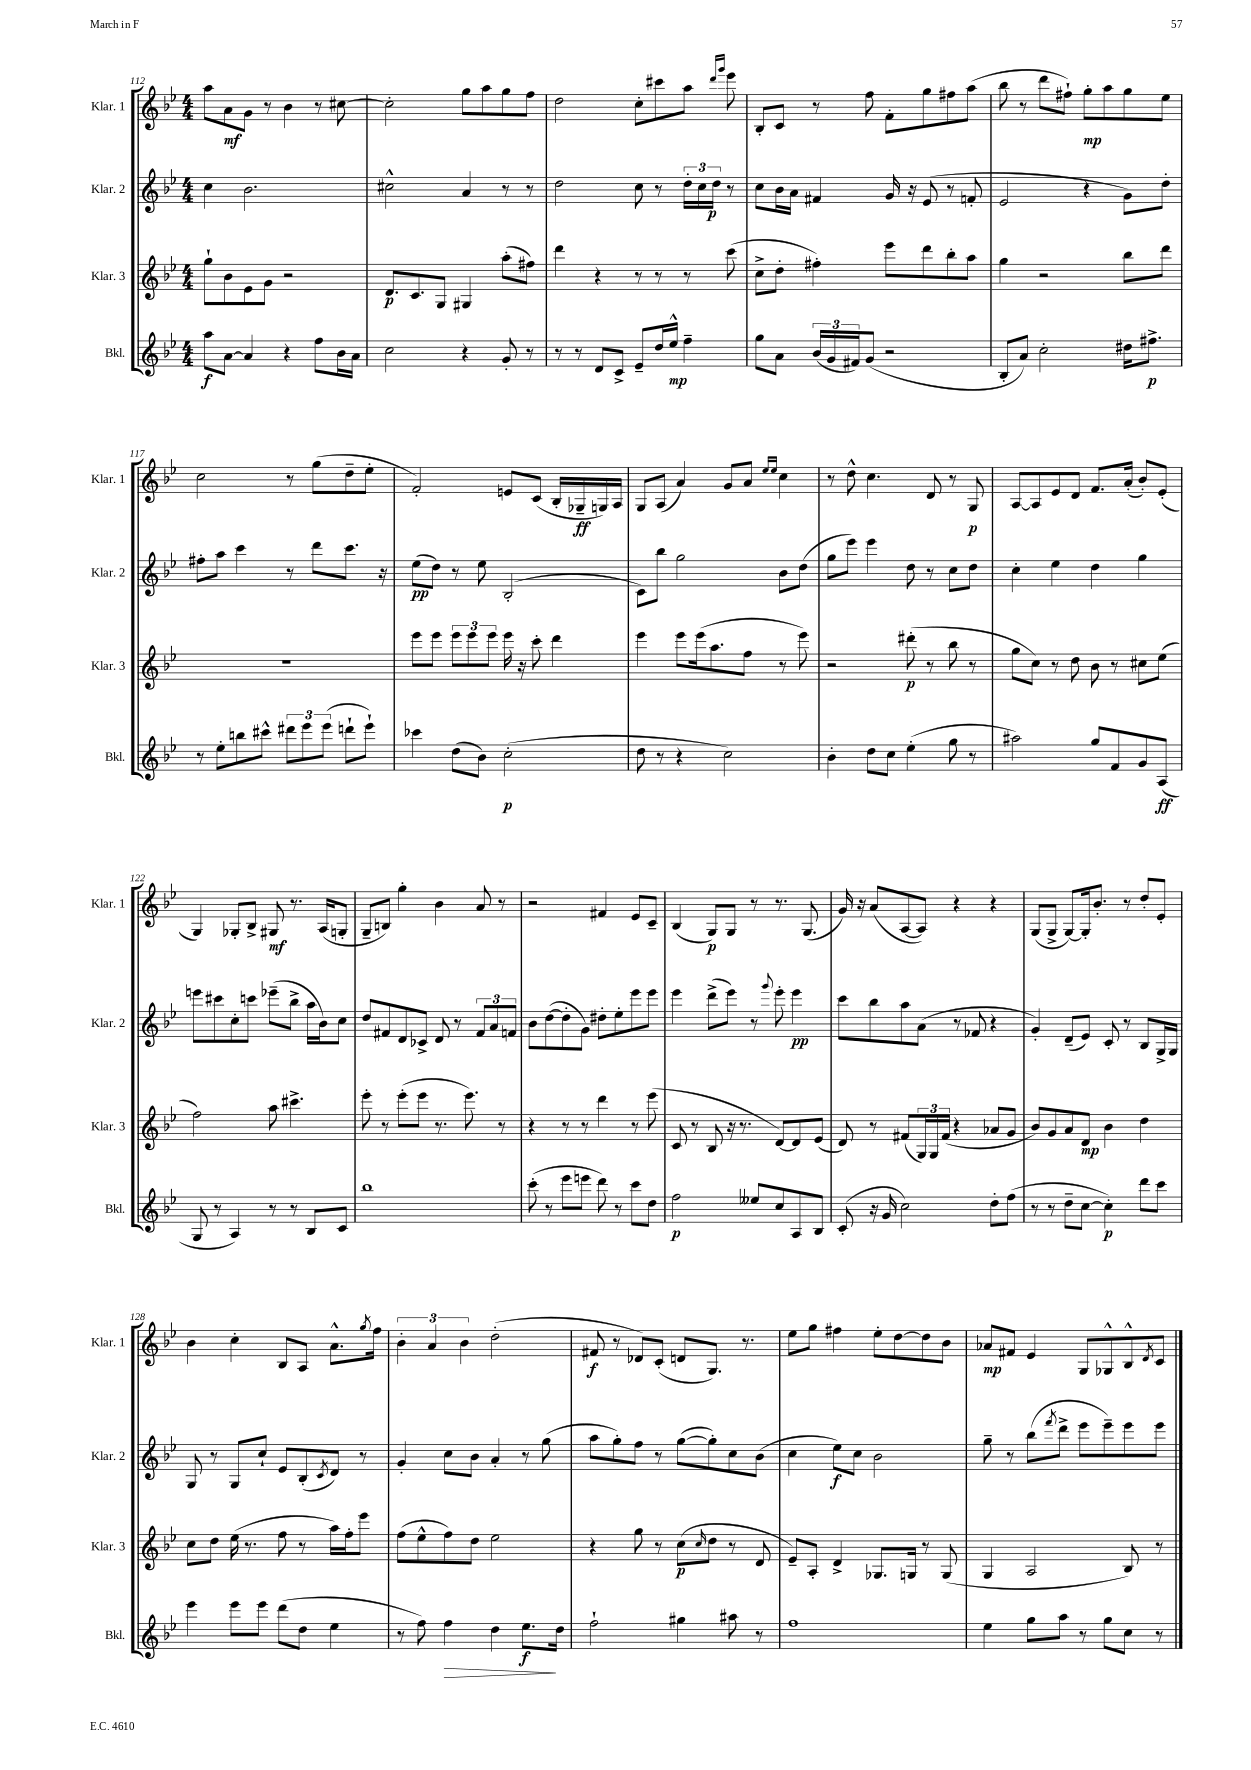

**kern	**kern	**kern	**kern
*staff4	*staff3	*staff2	*staff1
*clefG2	*clefG2	*clefG2	*clefG2
*k[b-e-]	*k[b-e-]	*k[b-e-]	*k[b-e-]
*M4/4	*M4/4	*M4/4	*M4/4
8aa\L	8gg`\L	4cc\	8aa\L
[8a\J	8b-\	.	8a\
4a/]	8e-\	2.b-\	8g\J
.	8g\J	.	8r
4r	2r	.	4b-\
8ff\L	.	.	8r
16b-\L	.	.	[8cc#\
16a\JJ	.	.	.
=	=	=	=
2cc\	8.d/L	2cc#^^\	2cc#'\]
.	8.c/	.	.
.	8G/J	.	.
4r	4G#/	4a/	8gg\L
.	.	.	8aa\
8g'/	(8aa'\L	8r	8gg\
8r	8ff#\J)	8r	8ff\J
=	=	=	=
8r	4ddd\	2dd\	2dd\
8r	.	.	.
8d/L	4r	.	.
8c^/J	.	.	.
8e-~/L	8r	8cc\	8cc'\L
16dd/L	8r	8r	8ccc#\
16ee-^^/JJ	.	.	.
4ff~\	8r	24dd'\LL	8aa\J
.	.	24cc\	.
.	.	24dd\JJ	.
.	.	.	16qqddd/LL
.	.	.	16qqggg/JJ
.	(8ccc\	8r	8eee-\
=	=	=	=
8gg\L	8cc^\L	8cc\L	8B-'/L
8a\J	8dd'\J	16b-\L	8c/J
.	.	16a\JJ	.
(24b-/LL	4ff#'\)	4f#/	8r
24g/	.	.	.
24f#/J)	.	.	.
(8g/J	.	.	8ff\
2r	8eee-\L	16g/	8f'\L
.	.	16r	.
.	8ddd\	(8e-/	8gg\
.	8bb-'\	8r	8ff#\
.	8aa\J	8f'/	(8aa\J
=	=	=	=
8B-'/L	4gg\	2e-/	8bb-\
8a/J)	.	.	8r
2cc'\	2r	.	8ddd\L
.	.	.	8ff#`\J)
.	.	4r	8gg'\L
.	.	.	8aa\
16dd#\LK	8bb-\L	8g\L)	8gg\
8.ff#^\J	.	.	.
.	8ddd\J	8dd'\J	8ee-\J
=	=	=	=
8r	1r	8ff#'\L	2cc\
8ee-'\L	.	8aa\J	.
8bb\	.	4ccc\	.
8ccc#^^\J	.	.	.
12ddd#\L	.	8r	8r
12eee-\	.	.	.
.	.	8ddd\L	(8gg\L
(12eee-\J	.	.	.
8ddd`\L	.	8.ccc\J	8dd~\
8eee-`\J)	.	.	8ee-'\J
.	.	16r	.
=	=	=	=
4ccc-\	8eee-\L	(8ee-\L	2f'/)
.	8eee-\J	8dd\J)	.
(8dd\L	12eee-\L	8r	.
.	12eee-\	.	.
8b-\J)	.	8ee-\	.
.	12eee-\J	.	.
(2cc'\	16eee-\	(2B-'/	8e/L
.	16r	.	.
.	8ccc'\	.	(8c/J
.	4ddd\	.	16B-'/LL
.	.	.	16G-~/
.	.	.	16G/)
.	.	.	16A/JJ
=	=	=	=
8dd\	4eee-\	8c\L)	8G/L
8r	.	8bb-\J	(8A/J
4r	8eee-\L	2gg\	4a/)
.	(16eee-\k	.	.
.	8.aa\	.	.
2cc\)	.	.	8g/L
.	8ff\J	.	8a/J
.	.	.	16qqee-/LL
.	.	.	16qqee-/JJ
.	8r	8b-\L	4cc\
.	8eee-\)	(8dd\J	.
=	=	=	=
4b-'\	2r	8gg\L	8r
.	.	8eee-\J)	8dd^^\
8dd\L	.	4eee-\	4.cc\
8cc\J	.	.	.
(4ee-'\	(8ddd#'\	8dd\	.
.	8r	8r	8d/
8gg\	8bb-\	8cc\L	8r
8r	8r	8dd\J	8G/
=	=	=	=
2aa#\)	8gg\L	4cc'\	[8A/L
.	8cc\J)	.	8A/]
.	8r	4ee-\	8e-/
.	8dd\	.	8d/J
8gg/L	8b-\	4dd\	8.f/L
8f/	8r	.	.
.	.	.	(16a'/Jk
8g/	8cc#\L	4gg\	8b-'/L)
(8A/J	(8ee-\J	.	(8e-'/J
=	=	=	=
8G/	2ff\)	8eee\L	4G/)
8r	.	8ccc#\	.
4A/)	.	8cc'\	8G-'/L
.	.	8ccc\J	8B-^/J
8r	8aa\	(8eee-~\L	8G#/
8r	4.ccc#^\	8bb-^\J	8.r
8B-/L	.	16aa\LL	.
.	.	16b-\J)	(16A/LK
8c/J	.	8cc\J	8G'/J
=	=	=	=
1bb-	8eee-'\	8dd/L	8G~/L
.	8r	8f#/	8B/J)
.	(8eee-'\L	8d/	4gg'\
.	8eee-\J	8c-^/J	.
.	8.r	8d/	4b-\
.	.	8r	.
.	8.eee-\)	.	.
.	.	12f#/L	8a/
.	.	12a/	.
.	8r	.	8r
.	.	12f/J	.
=	=	=	=
(8ccc'\	4r	8b-\L	2r
8r	.	([8dd\	.
8eee-\L	8r	8dd'\]	.
8eee\J	8r	8g\J)	.
8ddd\)	4ddd\	8dd#'\L	4f#/
8r	.	8ee-'\	.
8ccc\L	8r	8eee-\	8e-/L
8dd\J	(8eee-\	8eee-\J	8c~/J
=	=	=	=
2ff\	8c/	4eee-\	(4B-/
.	8r	.	.
.	8B-/	(8ddd^\L	8G/L)
.	16r	8eee-\J)	8G/J
.	8.r	.	.
8ee--/L	.	8r	8r
.	.	8qqggg/	.
8cc/	[8d/L)	8eee-'\	8.r
8A/	8d/]	4eee-\	.
.	.	.	(8.G/
8B-/J	(8e-/J	.	.
=	=	=	=
(8c'/	8d/)	8ccc\L	16g/)
.	.	.	16r
16r	8r	8bb-\	(8a/L
16g/	.	.	.
2cc\)	(8f#/L	8aa\	[8A/
.	24G/L)	(8a\J	8A/]J)
.	24G/	.	.
.	(24f#/JJ	.	.
.	4r	8r	4r
.	.	8f-/	.
8dd'\L	8a-/L	4r	4r
(8ff\J	8g/J	.	.
=	=	=	=
8r	8b-/L)	4g'/)	(8G/L
8r	8g/	.	8G^/J
8dd~\L	8a/	(8d~/L	[8G/L)
[8cc\J	8d/J	8e-/J)	16G'/]k
.	.	.	8.b-'/J
4cc'\])	4b-\	8c'/	.
.	.	8r	8r
8ddd\L	4dd\	8B-/L	8dd'/L
8ccc\J	.	16G^/L	8e-'/J
.	.	16G/JJ	.
=	=	=	=
4eee-\	8cc\L	8G/	4b-\
.	8dd\J	8r	.
8eee-\L	(16ee-\	8G/L	4cc'\
.	8.r	.	.
8eee-\J	.	8cc`/J	.
(8ddd\L	8ff\	8e-/L	8B-/L
8dd\J	8r	(8B-'/	8A/J
.	.	8qc/	.
4ee-\	16aa\LL)	8d/J)	8.a^^\L
.	16ff'\J	.	.
.	8eee-\J	8r	.
.	.	.	8qgg/
.	.	.	16ff\Jk
=	=	=	=
8r	(8ff\L	4g'/	6b-'\
8ff\)	8ee-^^\	.	.
.	.	.	6a/
4ff\	8ff\)	8cc\L	.
.	.	.	6b-\
.	8dd\J	8b-\J	.
4dd\	2ee-\	4a'/	(2dd'\
8.ee-\L	.	8r	.
.	.	(8gg\	.
16dd\Jk	.	.	.
=	=	=	=
2ff`\	4r	8aa\L	8f#/
.	.	8gg'\)	8r
.	8gg\	8ff\J	8d-/L)
.	8r	8r	(8c'/J
4gg#\	(8cc\L	([8gg\L	8d/L
.	16qqcc/	.	.
.	8dd\J	8gg'\])	8.G/J)
8aa#\	8r	8cc\	.
.	.	.	8.r
8r	8d/	(8b-\J	.
=	=	=	=
1ff	8e-~/L)	4cc\	8ee-\L
.	8A'/J	.	8gg\J
.	4d^/	8ee-\L)	4ff#\
.	.	8cc\J	.
.	8.G-/L	2b-\	8ee-'\L
.	.	.	[8dd\
.	16G/Jk	.	.
.	8r	.	8dd\]
.	(8G/	.	8b-\J
=	=	=	=
4ee-\	4G/	8gg~\	8a-/L
.	.	8r	8f#/J
8gg\L	2A/	(8bb-\L	4e-/
.	.	8qfff/	.
8aa\J	.	8ddd^\J	.
8r	.	8eee-\L	8G/L
8gg\L	.	8eee-~\)	8G-^^/
8cc\J	8B-/)	8eee-\	8B-^^/
.	.	.	8qd/
8r	8r	8eee-\J	8c/J
==	==	==	==
*-	*-	*-	*-
